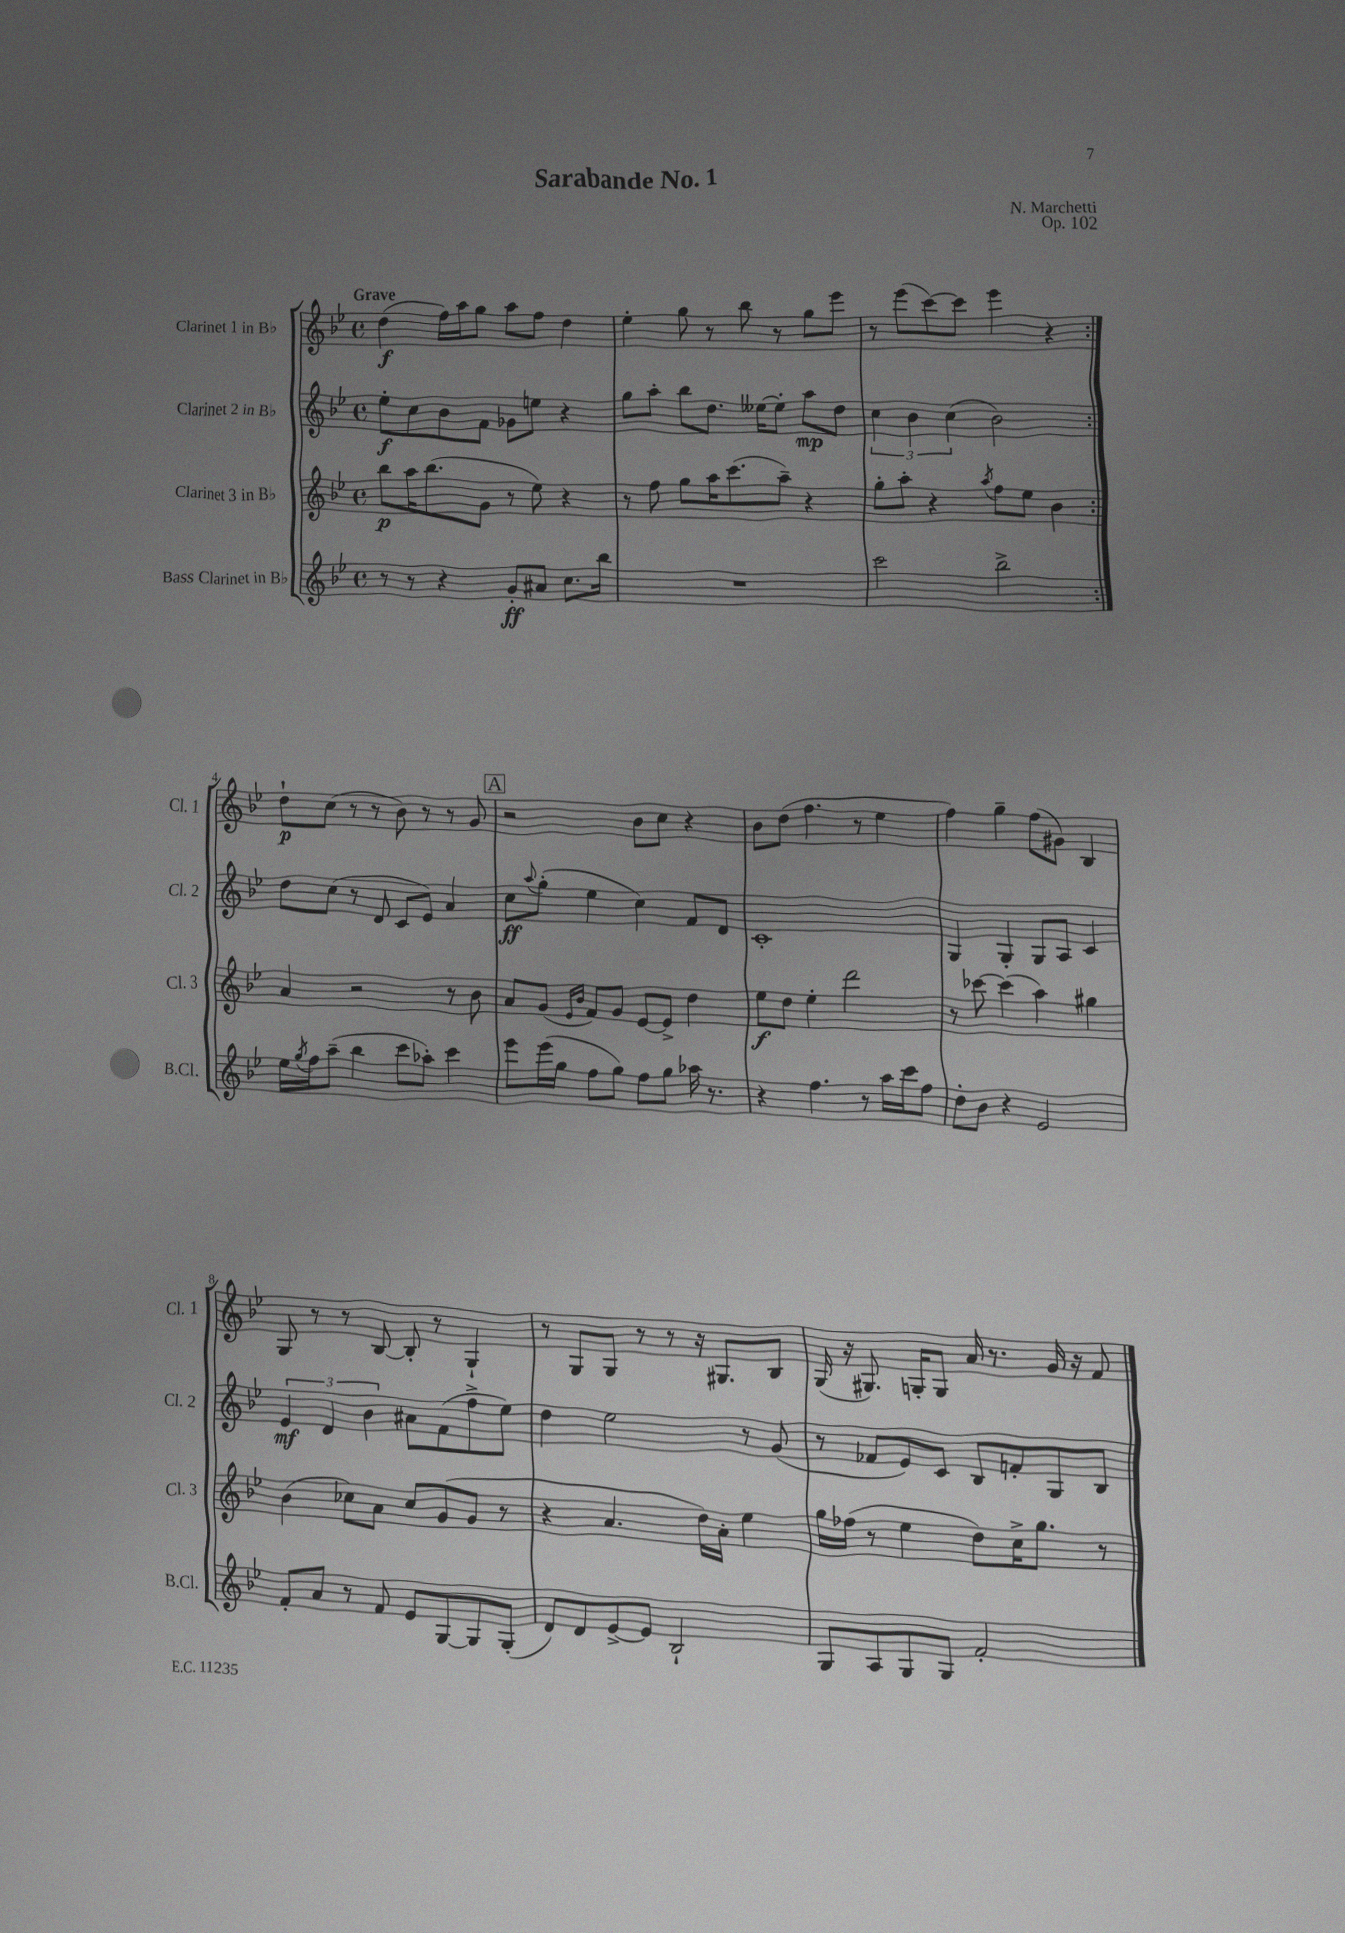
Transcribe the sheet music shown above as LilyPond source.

\header { title = "Sarabande No. 1" composer = "N. Marchetti" opus = "Op. 102" }
<<
\new StaffGroup <<
\new Staff = "s0" \with { instrumentName = "Clarinet 1 in Bb" shortInstrumentName = "Cl. 1" } {
    \clef treble \key bes \major \defaultTimeSignature \time 4/4 \tempo "Grave"
    \repeat volta 2 { d''4\f( f''16) a''16 g''8 a''8 f''8 d''4 |
    ees''4-. g''8 r8 bes''8 r8 g''8 ees'''8 |
    r8 ees'''8( c'''8~) c'''8 ees'''4 r4 | }
    d''8-!\p c''8( r8 r8 bes'8) r8 r8 g'8 |
    \mark \markup { \box "A" } r2 bes'8 c''8 r4 |
    bes'8 d''8( f''4. r8 ees''4 |
    f''4) g''4-- f''8( gis'8) bes4 |
    g8 r8 r8 bes8~ bes8-. r8 g4-! |
    r8 g8 g8 r8 r8 r16 gis8. bes8 |
    g16( r16 gis8.) g16-. g8 a'16 r8. g'16 r16 f'8 \bar "|." |
}
\new Staff = "s1" \with { instrumentName = "Clarinet 2 in Bb" shortInstrumentName = "Cl. 2" } {
    \clef treble \key bes \major \defaultTimeSignature \time 4/4
    \repeat volta 2 { ees''8-.\f c''8 bes'8 f'8 ges'8 e''8 r4 |
    g''8 a''8-. bes''8 d''8. eeses''16~ eeses''8-. a''8\mp d''8 |
    \tuplet 3/2 { c''4 bes'4 c''4( } bes'2) | }
    d''8 c''8( r8 d'8 c'8 ees'8) a'4 |
    \mark \markup { \box "A" } c''8\ff \appoggiatura { a''8 } g''8-.( ees''4 c''4) f'8 d'8 |
    c'1-. |
    g4 g4-. g8 a8 c'4 |
    \tuplet 3/2 { ees'4\mf d'4 bes'4 } ais'8 f'8( f''8-> ees''8) |
    d''4 ees''2 r8 g'8( |
    r8 fes'8 ees'8) c'8 bes8 f'8-. g8 bes8 \bar "|." |
}
\new Staff = "s2" \with { instrumentName = "Clarinet 3 in Bb" shortInstrumentName = "Cl. 3" } {
    \clef treble \key bes \major \defaultTimeSignature \time 4/4
    \repeat volta 2 { bes''8\p a''16 bes''8.( g'8 r8 ees''8) r4 |
    r8 f''8 g''8 a''16 c'''8.( a''8--) r4 |
    g''8-. a''8-. r4 \acciaccatura { a''8 } f''8 ees''8 bes'4 | }
    a'4 r2 r8 bes'8 |
    \mark \markup { \box "A" } a'8 g'8( \grace { ees'16 bes'16 } f'8) g'8 ees'8~ ees'8-> d''4 |
    ees''8\f d''8 ees''4-. d'''2 |
    r8 ces'''8~ ces'''4( a''4) gis''4 |
    bes'4( ces''8) a'8 ces''8 g'8( g'8 r8 |
    r4 a'4. d''16) a'16-. ees''4 |
    g''16 fes''16( r8 ees''4 d''8) c''16-> g''8. r8 \bar "|." |
}
\new Staff = "s3" \with { instrumentName = "Bass Clarinet in Bb" shortInstrumentName = "B.Cl." } {
    \clef treble \key bes \major \defaultTimeSignature \time 4/4
    \repeat volta 2 { r8 r8 r4 g'8-.\ff ais'8 c''8. bes''16 |
    R1 |
    c'''2 bes''2-> | }
    ees''16 \acciaccatura { g''8 } f''16 a''8--( bes''4 c'''8 aes''8-.) c'''4 |
    \mark \markup { \box "A" } ees'''8 ees'''16( g''16 f''8 g''8) f''8 g''8 aes''16 r8. |
    r4 f''4. r8 a''16 c'''16 f''8 |
    d''8-. bes'8 r4 ees'2 |
    f'8-. a'8 r8 f'8 ees'8 g8~ g8 g8-.( |
    d'8) d'8 ees'8~-> ees'8 bes2-! |
    g8 a8 g8 g8 f'2-. \bar "|." |
}
>>
>>
